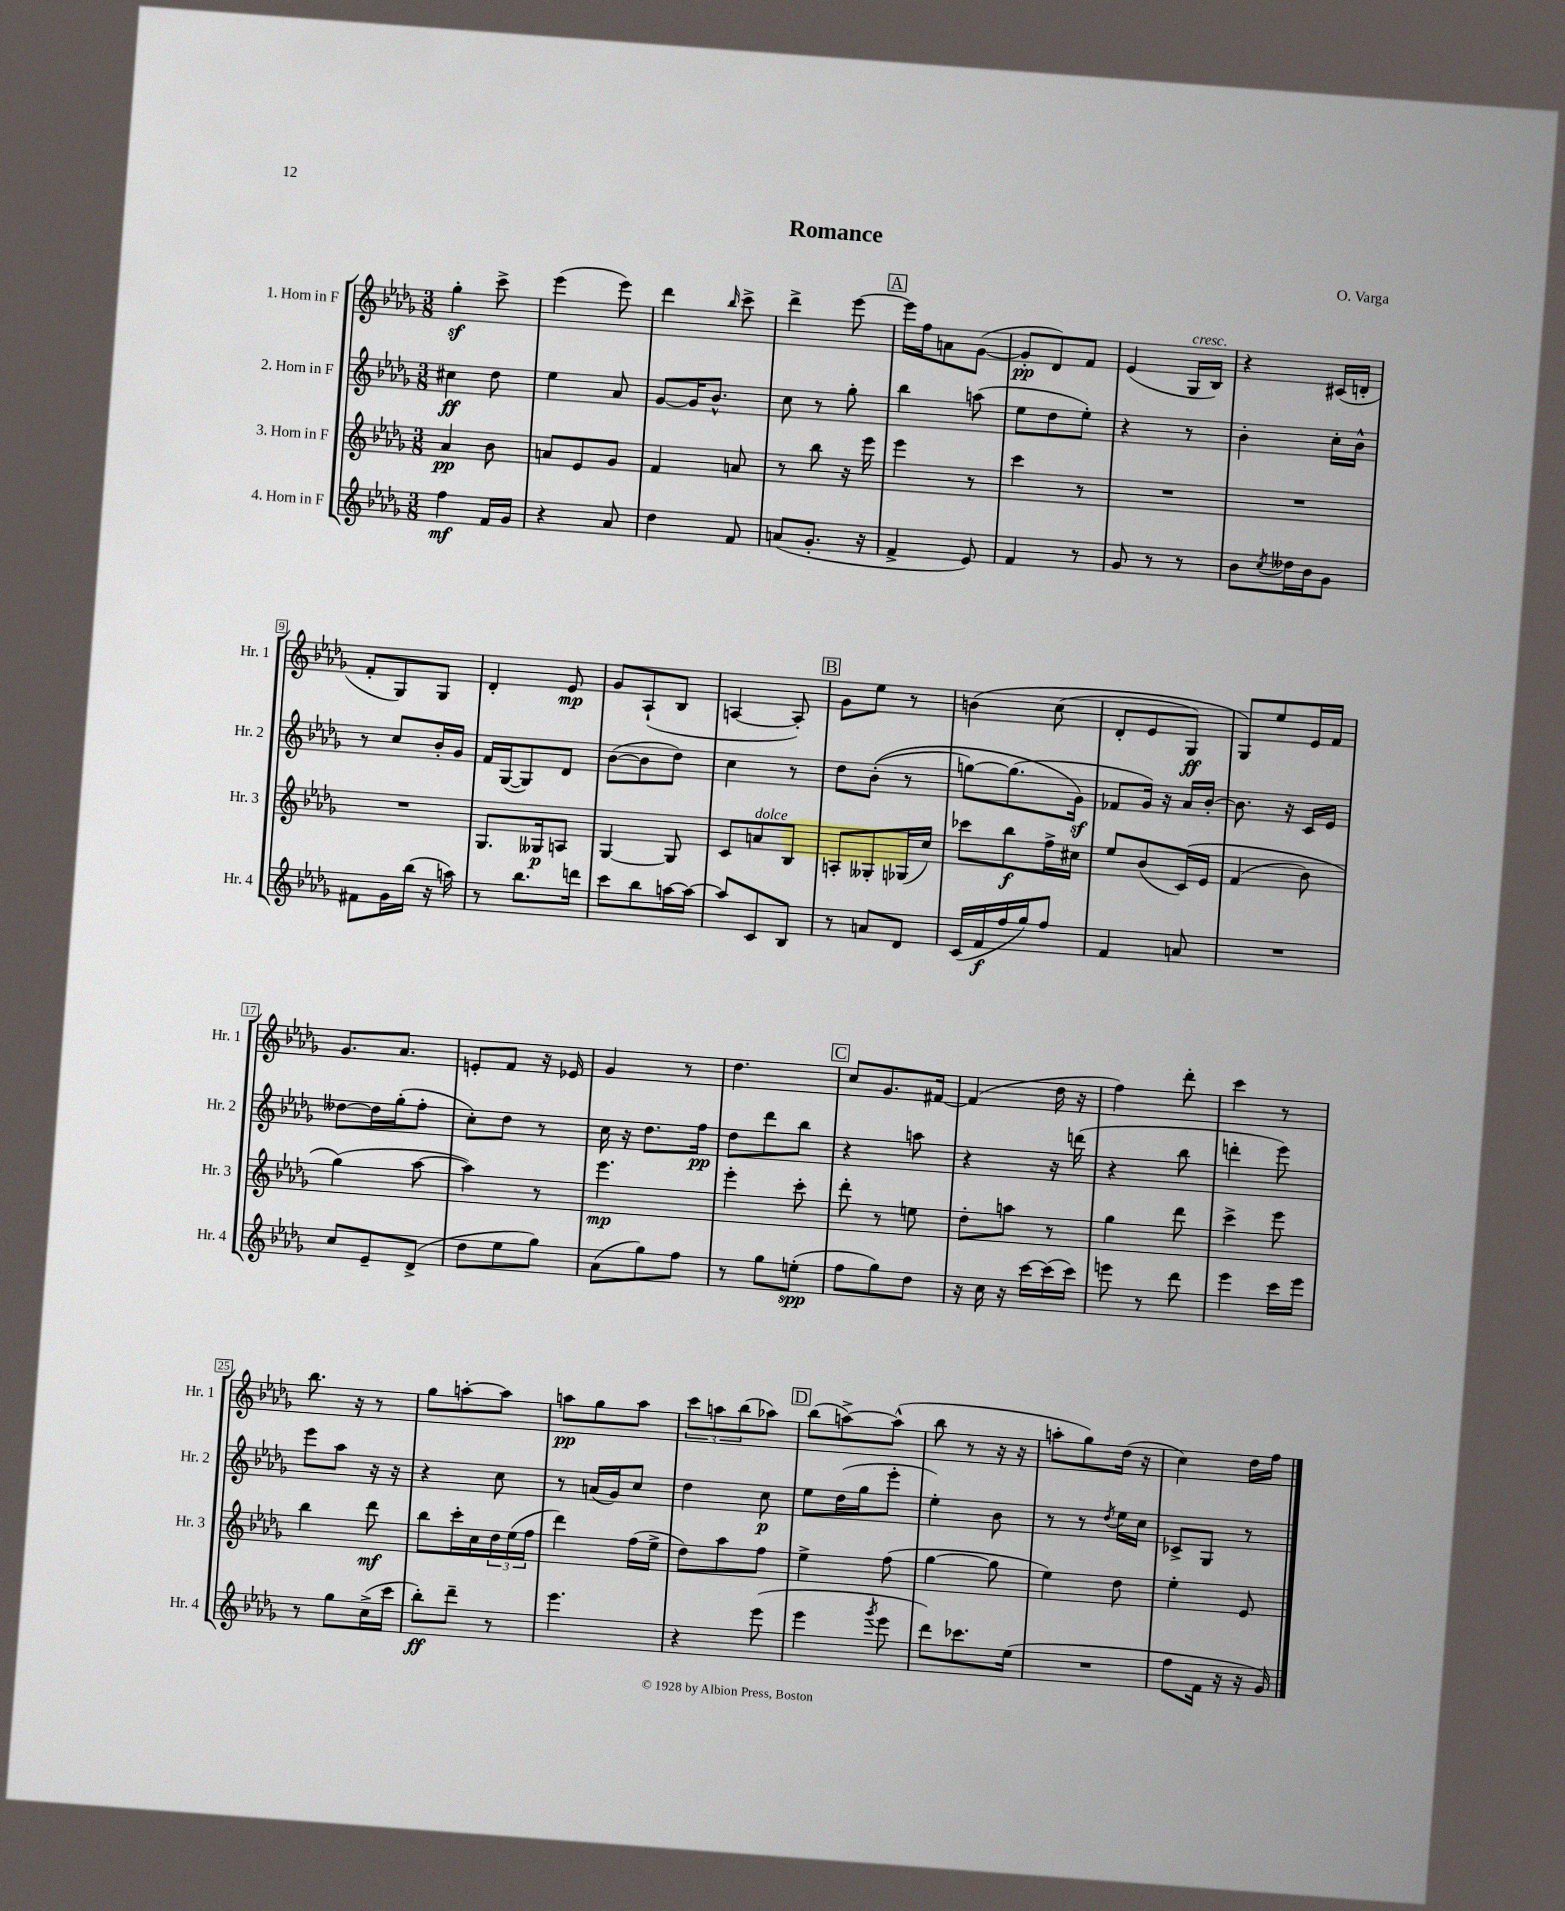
\header { title = "Romance" composer = "O. Varga" }
<<
\new StaffGroup <<
\new Staff = "s0" \with { instrumentName = "1. Horn in F" shortInstrumentName = "Hr. 1" } {
    \clef treble \key des \major \numericTimeSignature \time 3/8
    ges''4-.\sf c'''8-> |
    ees'''4( ees'''8) |
    des'''4 \grace { bes''16 } c'''8-> |
    des'''4-> ees'''8~ |
    \mark \markup { \box "A" } ees'''16 f''16 a'8 ges'8~( |
    ges'8-.\pp des'8) f'8 |
    ees'4( ges16^\markup { \italic "cresc." } bes16) |
    r4 cis'16( d'16-. |
    f'8-. ges8) ges8 |
    des'4-. ees'8\mp |
    ges'8 aes8-!( bes8 |
    a4~ a8-.) |
    \mark \markup { \box "B" } ges'8 ees''8 r8 |
    b'4\( c''8( |
    des'8-. ees'8 ges8\ff) |
    ges8\) ees''8 ees'16 f'16 |
    ges'8. aes'8. |
    e'8-. f'8 r16 ees'16 |
    ges'4 r8 |
    des''4. |
    \mark \markup { \box "C" } c''8 ges'8. fis'16~ |
    fis'4( des''16 r16 |
    f''4) des'''8-. |
    c'''4 r8 |
    bes''8. r16 r8 |
    ges''8 a''8~-. a''8 |
    a''8\pp ges''8 a''8 |
    \tuplet 3/2 { c'''8 a''8 bes''8( } aes''8) |
    \mark \markup { \box "D" } bes''8( a''8~->) a''8-^( |
    bes''8 r8 r16 r16 |
    a''8-. ges''8) des''16( r16 |
    c''4) des''16 f''16 \bar "|." |
}
\new Staff = "s1" \with { instrumentName = "2. Horn in F" shortInstrumentName = "Hr. 2" } {
    \clef treble \key des \major \numericTimeSignature \time 3/8
    cis''4\ff des''8 |
    ees''4 aes'8 |
    ges'8~ ges'16 bes'8.-^ |
    c''8 r8 ges''8-. |
    \mark \markup { \box "A" } bes''4 a''8( |
    ees''8 des''8 ees''8-.) |
    r4 r8 |
    bes'4-. c''16-. bes'16-^ |
    r8 c''8 bes'16-. ges'16 |
    f'16 ges16~( ges8) des'8 |
    bes'8~( bes'8 des''8) |
    c''4 r8 |
    \mark \markup { \box "B" } des''8 bes'8-.(\( r8 |
    g''8~) g''8.( ges'16\sf\) |
    fes'8 ges'16) r16 aes'16 bes'16~-. |
    bes'8. r16 c'16 ees'16 |
    deses''8~ deses''16 ges''16-.( f''8-. |
    c''8-.) des''8 r8 |
    c''16 r16 des''8. f''16\pp |
    des''8 des'''8 bes''8 |
    \mark \markup { \box "C" } r4 a''8 |
    r4 r16 d'''16( |
    r4 bes''8 |
    d'''4-. ees'''8) |
    ees'''8 aes''8 r16 r16 |
    r4 c''8 |
    r8 a'16( ges'16) c''8 |
    des''4 c''8\p |
    \mark \markup { \box "D" } ees''8 des''16( ges''16 ees'''8-. |
    ees''4-.) bes'8 |
    r8 r8 \acciaccatura { des''8 } ees''16 c''16 |
    ces'8-> ges8 r8 \bar "|." |
}
\new Staff = "s2" \with { instrumentName = "3. Horn in F" shortInstrumentName = "Hr. 3" } {
    \clef treble \key des \major \numericTimeSignature \time 3/8
    aes'4\pp bes'8 |
    a'8 ees'8 ges'8 |
    f'4 a'8 |
    r8 bes''8 r16 ees'''16 |
    \mark \markup { \box "A" } ees'''4 r8 |
    c'''4 r8 |
    R4. |
    R4. |
    R4. |
    ges8. geses16\p a8 |
    ges4~ ges8 |
    c'8 a'8^\markup { \italic "dolce" } bes8 |
    \mark \markup { \box "B" } a8-. geses8-. ges16( c''16) |
    ces'''8 bes''8\f f''16-> cis''16 |
    ees''8 bes'8( c'16)\( ees'16 |
    f'4( bes'8) |
    ges''4(\) aes''8~ |
    aes''4) r8 |
    ees'''4.\mp |
    ees'''4-. c'''8-. |
    \mark \markup { \box "C" } des'''8-. r8 e''8 |
    des''8-. a''8 r8 |
    ges''4 des'''8 |
    c'''4-> ees'''8 |
    bes''4 des'''8\mf |
    bes''8 c'''16-. c''16 \tuplet 3/2 { des''16 ees''16( f''16 } |
    des'''4) f''16( ees''16-> |
    des''8) aes''8 f''8 |
    \mark \markup { \box "D" } ees''4-> f''8( |
    ges''4~ ges''8 |
    ees''4) des''8 |
    ees''4-. ees'8 \bar "|." |
}
\new Staff = "s3" \with { instrumentName = "4. Horn in F" shortInstrumentName = "Hr. 4" } {
    \clef treble \key des \major \numericTimeSignature \time 3/8
    f''4\mf f'16 ges'16 |
    r4 aes'8 |
    des''4 f'8 |
    a'8( ges'8.-. r16 |
    \mark \markup { \box "A" } f'4-> ees'8) |
    f'4 r8 |
    ges'8 r8 r8 |
    bes'8 \acciaccatura { c''8 } deses''16 bes'16 ges'8 |
    fis'8 ges'16 bes''16( r16 a''16) |
    r8 bes''8. d'''16 |
    c'''8 bes''8 a''16~ a''16~ |
    a''8 c'8 bes8 |
    \mark \markup { \box "B" } r8 a'8 des'8 |
    c'16( f'16\f f''16 ges''16) f''8 |
    f'4 a'8 |
    R4. |
    c''8 ees'8-- des'8->( |
    des''8 ees''8 ges''8) |
    aes'8( ges''8) f''8 |
    r8 ges''8 e''8-.\spp( |
    \mark \markup { \box "C" } f''8 ges''8) des''8 |
    r16 c''16 r16 c'''16~ c'''16( c'''16) |
    e'''8 r8 des'''8 |
    ees'''4 c'''16 ees'''16 |
    r8 ges''8 c''16->( c'''16 |
    bes''8-.\ff) des'''8-- r8 |
    ees'''4. |
    r4 ees'''8( |
    \mark \markup { \box "D" } ees'''4 \acciaccatura { ges'''8 } ees'''8 |
    des'''8) ces'''8. ees''16( |
    R4. |
    f''8 f'16 r16 r16 ges'16) \bar "|." |
}
>>
>>
\layout { \context { \Score \override BarNumber.stencil = #(make-stencil-boxer 0.1 0.3 ly:text-interface::print) } }
